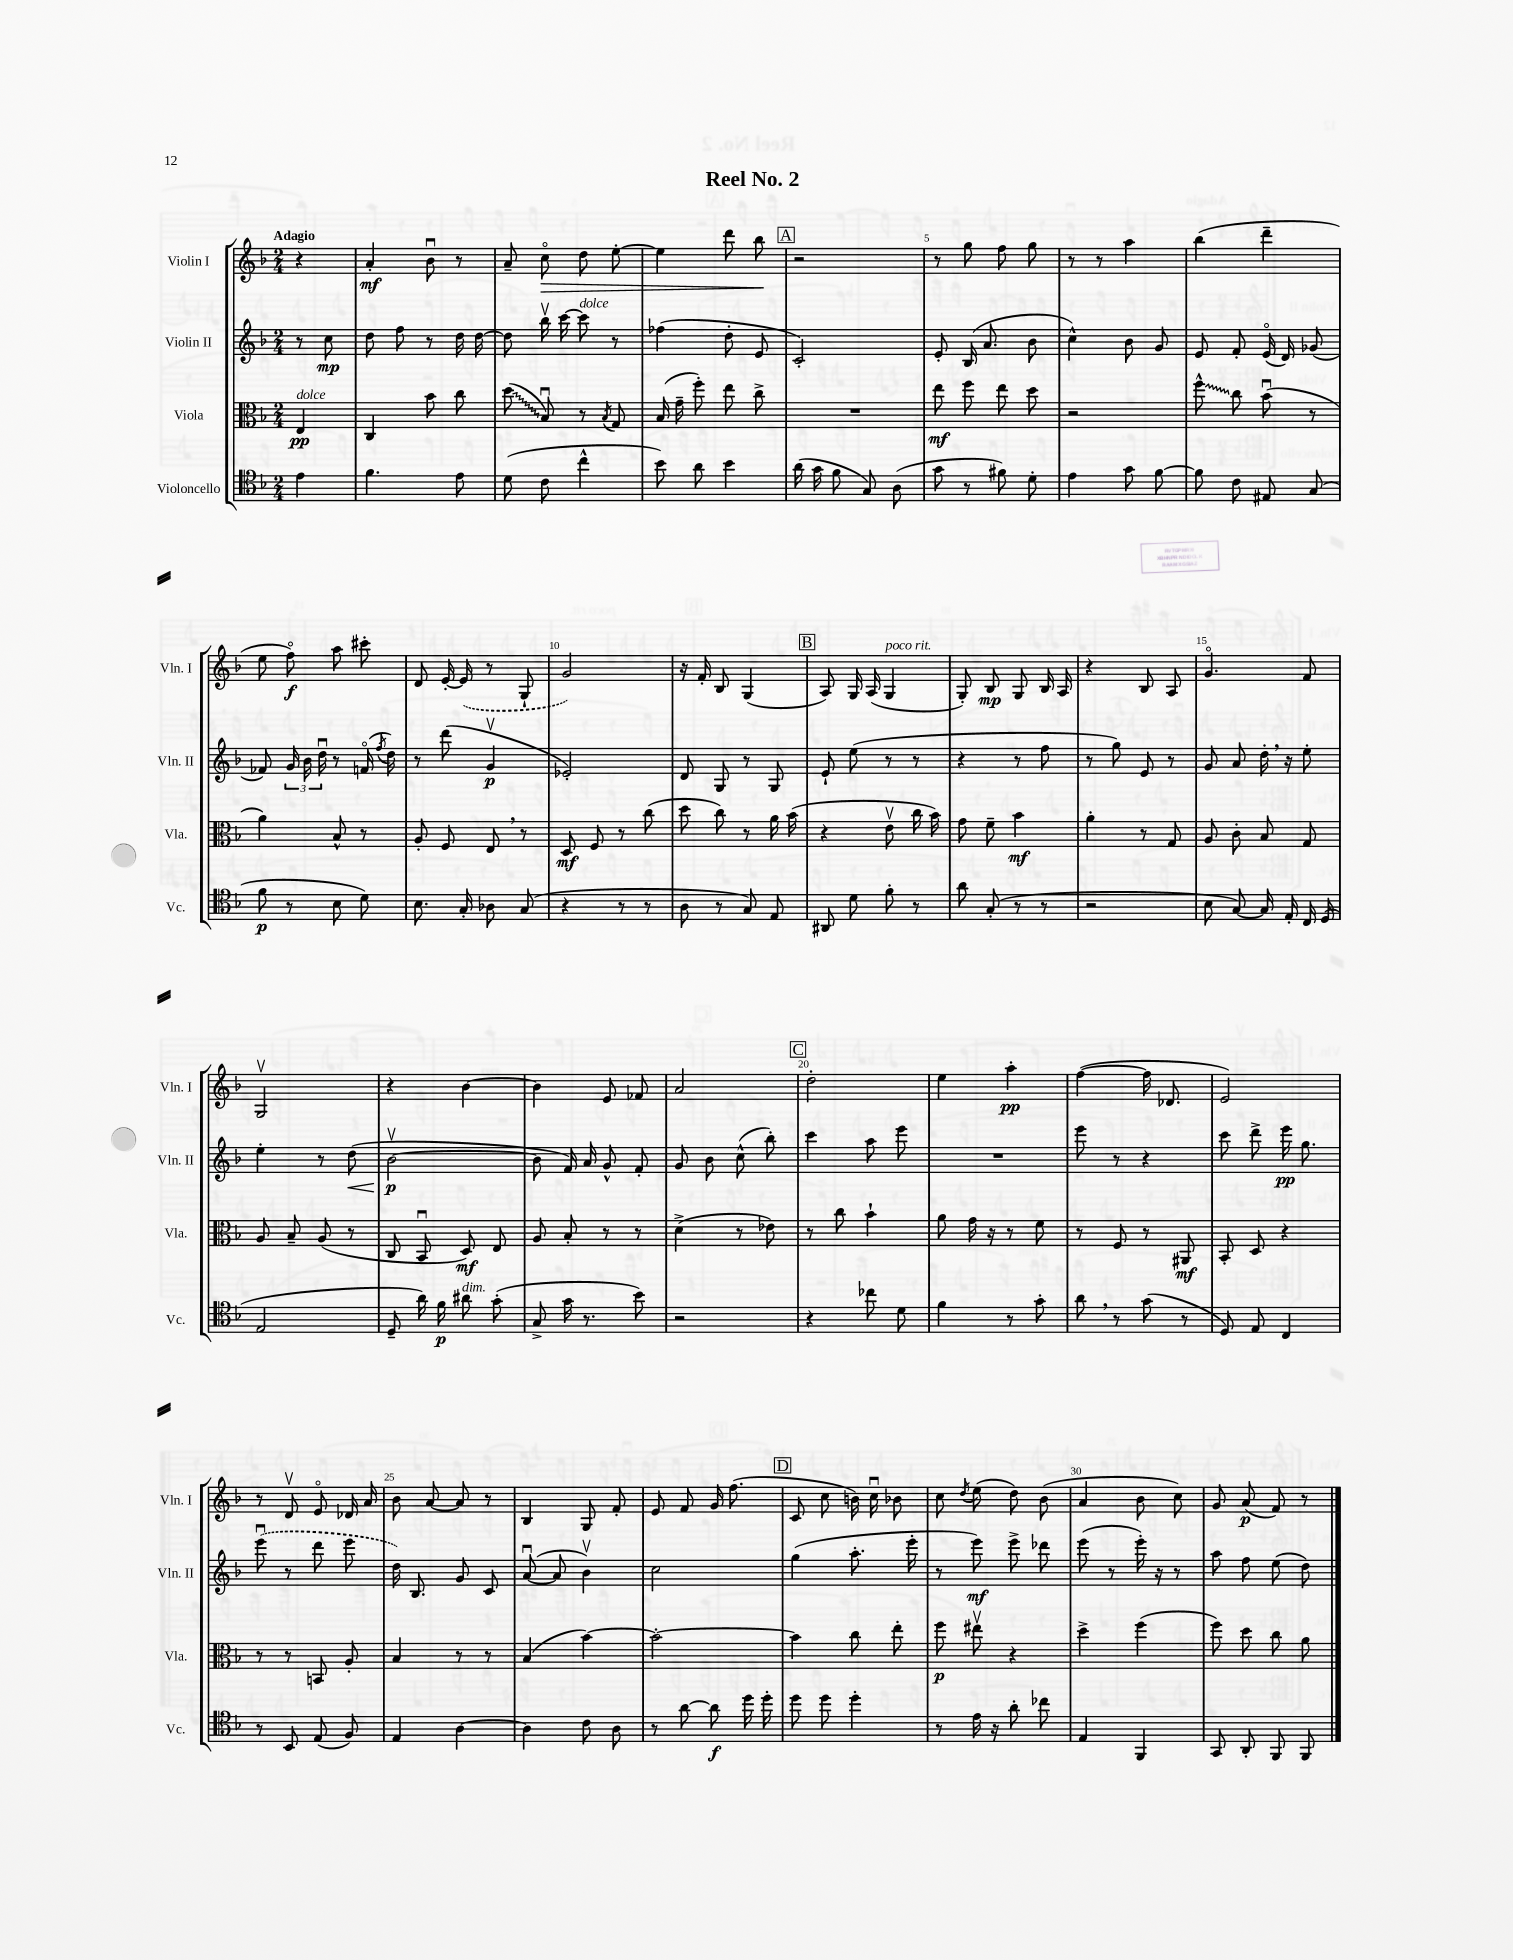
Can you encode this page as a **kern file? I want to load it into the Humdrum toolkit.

**kern	**kern	**kern	**kern
*staff4	*staff3	*staff2	*staff1
*clefC4	*clefC3	*clefG2	*clefG2
*k[b-]	*k[b-]	*k[b-]	*k[b-]
*M2/4	*M2/4	*M2/4	*M2/4
4e\	4E/	8r	4r
.	.	8cc\	.
=	=	=	=
4.f\	4C/	8dd\	4a'/
.	.	8ff\	.
.	8b-\	8r	8b-u\
8e\	8cc\	16dd\	8r
.	.	[16dd\	.
=	=	=	=
(8d\	(8dd\	8dd\]	8a~/
8c\	8B-u/)	16bb-v\	8cco\
.	.	[16ccc\	.
4cc^^\	8r	8ccc\]	8dd\
.	8qB-/	.	.
.	8G/	8r	[8ee'\
=	=	=	=
8b-\)	(16B-/	(4ff-\	4ee\]
.	16g~\	.	.
8a\	8ff'\)	.	.
4b-\	8ee\	8dd'\	8ddd\
.	8cc^\	8e/	8bb-\
=	=	=	=
(16a\	2r	2c'/)	2r
16g\	.	.	.
8f\	.	.	.
8G/)	.	.	.
(8A\	.	.	.
=	=	=	=
8g\	8ee\	8e'/	8r
8r	8ff\	(16B-/	8gg\
.	.	8.a/	.
8f#\)	8ee\	.	8ff\
8d'\	8dd\	8b-\	8gg\
=	=	=	=
4e\	2r	4cc^^\)	8r
.	.	.	8r
8g\	.	8b-\	4aa\
[8f\	.	8g/	.
=	=	=	=
8f\]	8ff^^\	8e/	(4bb-\
8c\	8cc\	8f'/	.
8E#/	(8b-u\	(16eo/	4ddd~\
.	.	16d/)	.
(8G/	8r	(8g-/	.
=	=	=	=
8f\	4a\)	8f-/)	8ee\
8r	.	24g/	8ffo\)
.	.	24b-\	.
.	.	24ddu\	.
8B-\	8B-^^/	8r	8aa\
8d\)	8r	(16fo/	8ccc#'\
.	.	8qff/	.
.	.	16dd\)	.
=	=	=	=
8.B-\	8A'/	8r	8d/
.	8F/	(8ddd\	[16e'/
16G'/	.	.	(16e/]
8A-\	8E/	4gv/	8r
(8G/	8r	.	8G`/
=	=	=	=
4r	8D/	2e-'/)	2g/)
.	8F/	.	.
8r	8r	.	.
8r	(8cc\	.	.
=	=	=	=
8A\	8dd\	8d/	16r
.	.	.	16f'/
8r	8cc\)	8G/	8B-/
8G/)	8r	8r	(4G/
8E/	16a\	8G/	.
.	(16b-\	.	.
=	=	=	=
8AA#/	4r	8e`/	8A/)
8d\	.	(8ee\	16G/
.	.	.	(16A/
8f'\	8ev\	8r	4G/
8r	16cc\	8r	.
.	16b-\)	.	.
=	=	=	=
8a\	8g\	4r	8G'/)
(8G'/	8f~\	.	8B-/
8r	4b-\	8r	8G/
8r	.	8ff\	16B-/
.	.	.	16A/
=	=	=	=
2r	4a'\	8r	4r
.	.	8gg\)	.
.	8r	8e/	8B-/
.	8G/	8r	8A/
=	=	=	=
8B-\	8A/	8g/	4.go/
[8G/)	8c'\	8a/	.
16G/]	8B-/	16dd'\	.
16E'/	.	16r	.
16C/	8G/	8ee'\	8f/
(16D/	.	.	.
=	=	=	=
2E/	8A/	4ee'\	2Gv/
.	8B-~/	.	.
.	(8A/	8r	.
.	8r	(8dd\	.
=	=	=	=
8D~/	8C/	[2b-v\	4r
16a\)	8BB-u/	.	.
16f\	.	.	.
8a#\	8D/)	.	[4b-\
(8g'\	8E/	.	.
=	=	=	=
8G^/	8A/	8b-\]	4b-\]
16g\	8B-'/	16f/)	.
8.r	.	16a/	.
.	8r	8g^^/	8e/
8b-\)	8r	8f'/	8f-/
=	=	=	=
2r	(4d^\	8g/	2a/
.	.	8b-\	.
.	8r	(8cc^^\	.
.	8e-\)	8bb-'\)	.
=	=	=	=
4r	8r	4ccc\	2dd'\
.	8cc\	.	.
8cc-\	4b-`\	8aa\	.
8d\	.	8eee\	.
=	=	=	=
4f\	8a\	2r	4ee\
.	16g\	.	.
.	16r	.	.
8r	8r	.	4aa'\
8g'\	8f\	.	.
=	=	=	=
8a\	8r	8eee\	([4ff\
8r	8F/	8r	.
(8g\	8r	4r	16ff\]
.	.	.	8.d-/
8r	8AA#/	.	.
=	=	=	=
8D/)	8BB-'/	8ccc\	2e/)
8E/	8D/	8ddd^\	.
4C/	4r	16eee\	.
.	.	8.gg\	.
=	=	=	=
8r	8r	(8eeeu\	8r
8BB-/	8r	8r	8dv/
(8E/	8BB/	8ddd\	8eo/
8F/)	8A'/	8eee\	16d-/
.	.	.	16a/
=	=	=	=
4E/	4B-/	16dd\)	8b-\
.	.	8.B-/	.
.	.	.	[8a/
[4A\	8r	8g/	8a/]
.	8r	8c/	8r
=	=	=	=
4A\]	(4B-/	([8au/	4B-/
.	.	8a/]	.
8c\	[4b-\)	4b-v\)	8G/
8A\	.	.	8f'/
=	=	=	=
8r	2b-'\_	2cc\	8e/
[8a\	.	.	8f/
8a\]	.	.	16g/
.	.	.	(8.ff\
16dd\	.	.	.
16dd'\	.	.	.
=	=	=	=
8dd\	4b-\]	(4gg\	8c/
8dd\	.	.	8cc\
4dd'\	8cc\	8.aa'\	16b\)
.	.	.	16ccu\
.	8ee'\	.	8b-\
.	.	16eee'\	.
=	=	=	=
8r	8ff\	8r	8cc\
.	.	.	8qdd/
16e\	8ee#v\	8eee\)	(8ee\
16r	.	.	.
8a'\	4r	8eee^\	8dd\)
8cc-\	.	8ddd-\	(8b-\
=	=	=	=
4E/	4dd^\	(8eee\	4a/
.	.	8r	.
4FF/	(4ff\	16eee'\)	8b-\
.	.	16r	.
.	.	8r	8cc\)
=	=	=	=
8GG/	8ff\)	8aa\	8g/
8AA'/	8dd\	8ff\	(8a/
8FF/	8cc\	(8ee\	8f/)
8FF/	8a\	8dd\)	8r
==	==	==	==
*-	*-	*-	*-
